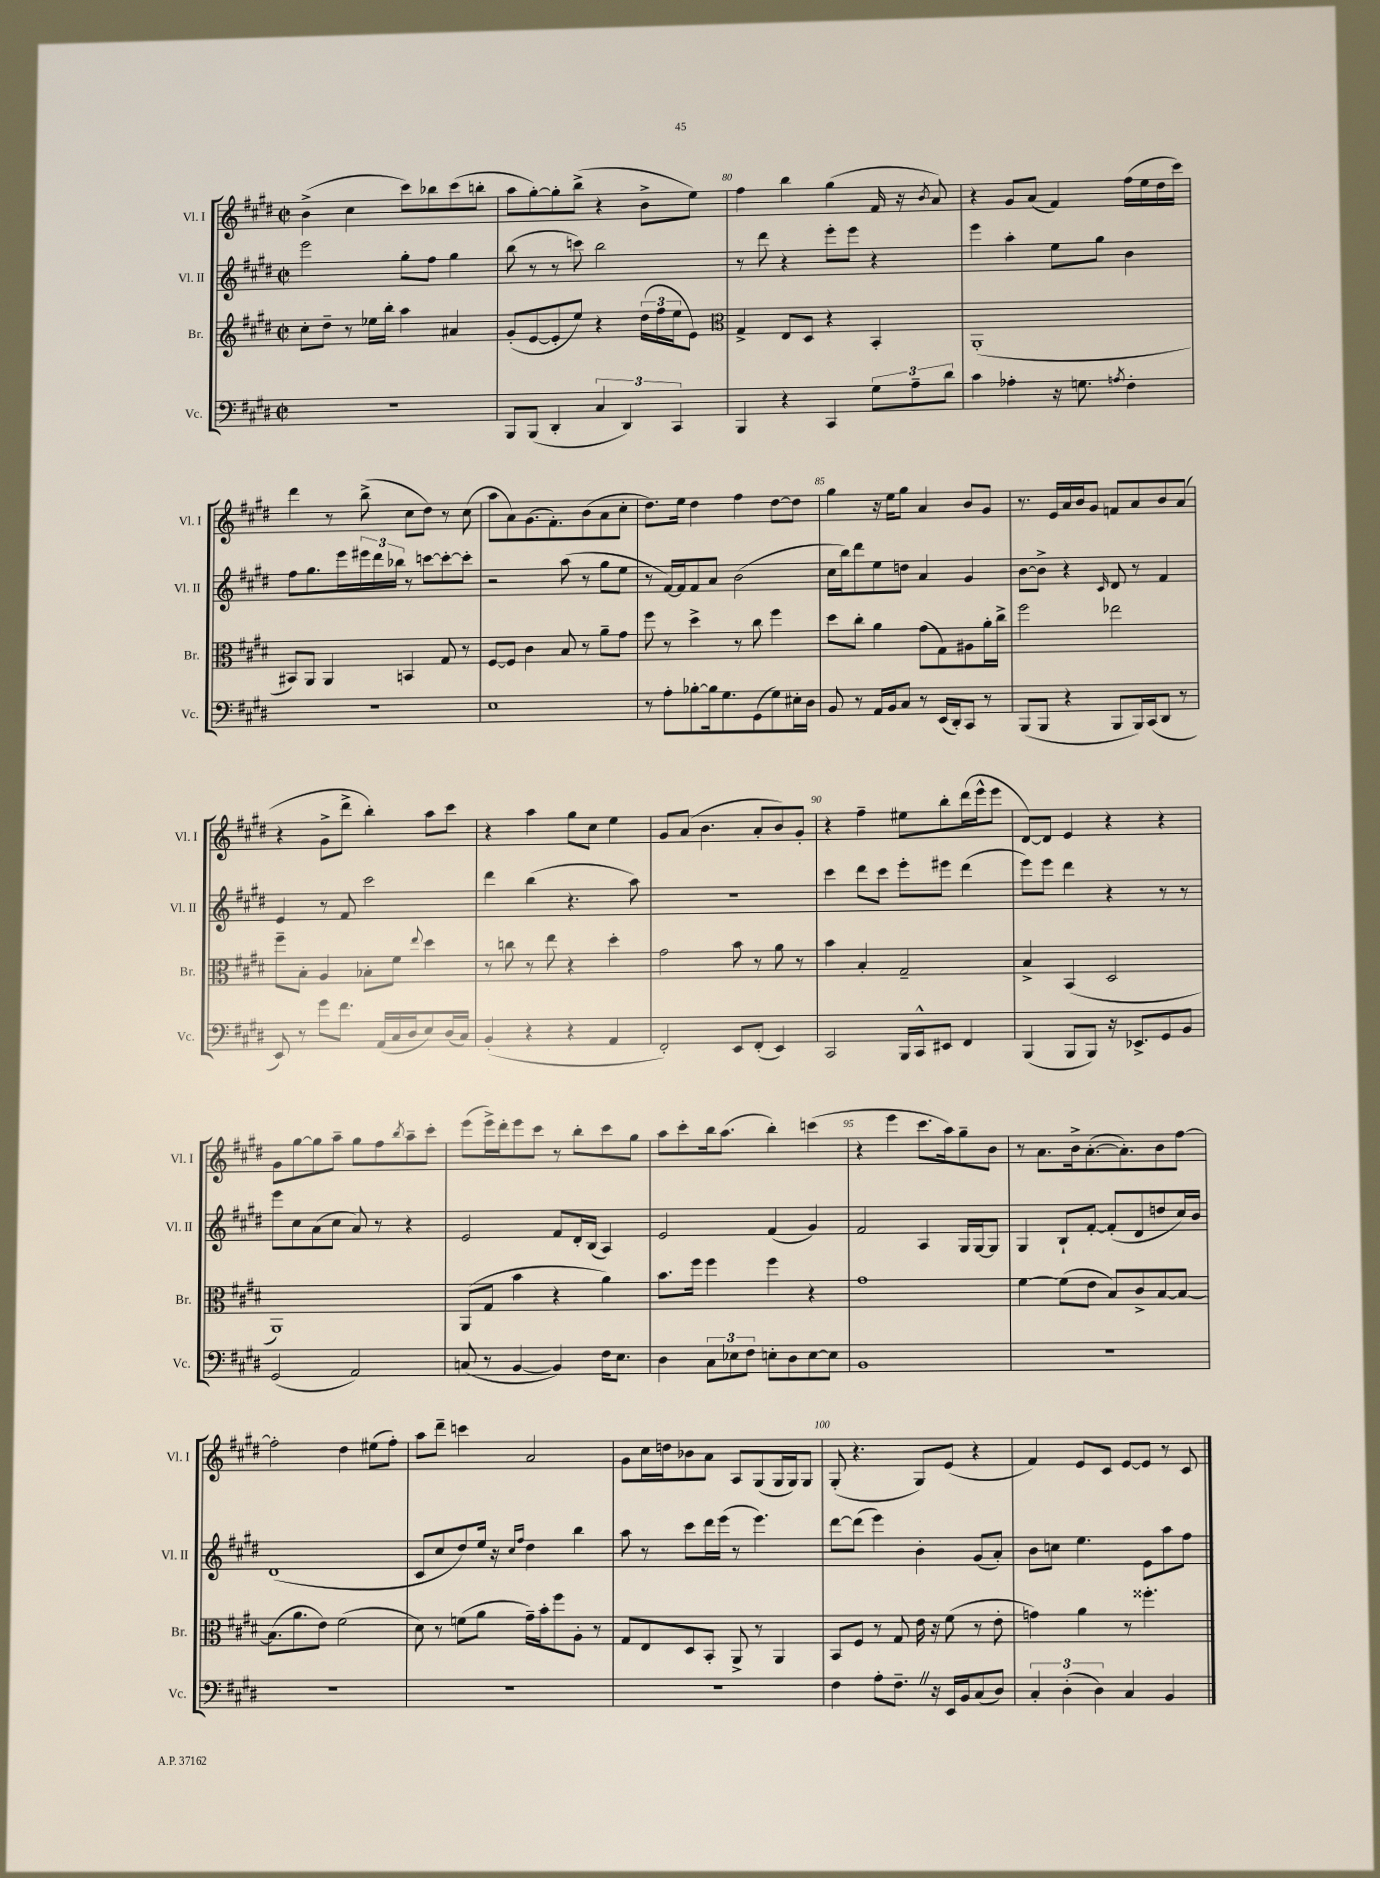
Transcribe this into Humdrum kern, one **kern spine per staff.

**kern	**kern	**kern	**kern
*part4	*part3	*part2	*part1
*staff4	*staff3	*staff2	*staff1
*I"Vc.	*I"Br.	*I"Vl. II	*I"Vl. I
*I'Vc.	*I'Br.	*I'Vl. II	*I'Vl. I
*clefF4	*clefG2	*clefG2	*clefG2
*k[f#c#g#d#]	*k[f#c#g#d#]	*k[f#c#g#d#]	*k[f#c#g#d#]
*M2/2	*M2/2	*M2/2	*M2/2
*met(c|)	*met(c|)	*met(c|)	*met(c|)
=78	=78	=78	=78
1r	8cc#'\L	2eee\	(4b^\
.	8dd#~\J	.	.
.	8r	.	4cc#\
.	16ee-X\LL	.	.
.	16bb'\JJ	.	.
.	4aa\	8gg#'\L	8ccc#\L)
.	.	8ff#\J	8bb-X\
.	4a#X/	4gg#\	(8ccc#\
.	.	.	8bbn'\J
=79	=79	=79	=79
8BBB/L	(8g#'/L	(8bb\	8aa\L
(8BBB/J	[8e/	8r	[8gg#'\)
4DD#'/	8e'/]	8r	8gg#'\]
.	8ee/J)	8cccn\)	(8bb^\J
6C#/	4r	2bb\	4r
6DD#/)	.	.	.
.	(24dd#\LL	.	8b^\L
.	24ff#\	.	.
6CC#/	24ee\J	.	.
.	8e\J)	.	8ee\J)
=80	=80	=80	=80
*	*clefC3	*	*
4BBB/	4G#^/	8r	4ff#\
.	.	8ddd#\	.
4r	8E/L	4r	4bb\
.	8D#/J	.	.
4CC#/	4r	8eee'\L	(4gg#\
.	.	8eee\J	.
12G#\L	4BB'/	4r	16f#/
.	.	.	16r
12A~\	.	.	.
.	.	.	8qb/
.	.	.	8a/)
12d#\J	.	.	.
=81	=81	=81	=81
4c#\	(1AA'	4eee\	4r
4A-X'\	.	4aa'\	8g#/L
.	.	.	(8a/J
16r	.	8ee\L	4f#/)
8.Gn\	.	.	.
.	.	8gg#\J	.
8qAn/	.	.	.
4F#'\	.	4b\	(16ff#\LL
.	.	.	16ee\
.	.	.	16dd#\
.	.	.	16ccc#\JJ)
!!LO:LB:g=z
=82	=82	=82	=82
1r	8BB#X/L)	8ff#\L	4ddd#\
.	8AA/J	8.gg#\	.
.	4AA/	.	8r
.	.	16eee\L	.
.	.	24eee#X\	(8bb^\
.	.	24ddd#\	.
.	.	24bb-X\JJ	.
.	4BBn/	8r	8cc#\L
.	.	[8cccn\L	8dd#\J)
.	8G#/	8ccc'\_	8r
.	8r	8ccc'\J]	(8cc#\
=83	=83	=83	=83
1E	[8F#/L	2r	8aa\L
.	8F#/J]	.	8a\)
.	4c#\	.	(8.g#\
.	.	.	8.f#'\)
.	8B/	(8aa\	.
.	8r	8r	(8b\
.	8a~\L	8gg#\L	8a\
.	8g#\J	8ee\J	8cc#'\J
=84	=84	=84	=84
8r	8ff#\	8r	8.dd#\L)
8A'\L	8r	[16f#/LL)	.
.	.	16f#/J]	16ee\Jk
[8B-X'\	4dd#^\	8f#/	4dd#\
16B-\k]	.	8a/J	.
8.G#\	.	.	.
.	8r	(2b\	4ff#\
(8GG#\	8cc#\	.	.
8G#\)	4ff#\	.	[8dd#\L
16E#X'\L	.	.	8dd#\J]
16D#\JJ	.	.	.
=85	=85	=85	=85
8BB/	8dd#\L	16cc#\LL	4gg#\
.	.	16bb\J)	.
8r	8cc#'\J	8ddd#\	.
16AA/LL	4a\	8ee\	16r
16BB/J	.	.	16ee\KL
8C#/J	.	8ddn\J	8gg#\J
8r	(8g#\L	4a/	4a/
(16EE/LL	8G#\)	.	.
16DD#'/J)	.	.	.
8CC#/J	8A#X\	4g#/	8b/L
8r	16a'\L	.	8g#/J
.	16cc#^\JJ	.	.
=86	=86	=86	=86
(8BBB/L	2ff#\	[8b\L	8.r
8BBB/J	.	8b^\J]	.
.	.	.	16e/LL
4r	.	4r	16a/
.	.	.	16b/J
.	.	.	8g#/J
.	.	16qqc#/	.
8BBB/L	2ee-X\	8d#/	8fn/L
16BBB/L)	.	8r	8a/
(16CC#/J	.	.	.
8DD#/J	.	4f#/	8b/
8r	.	.	(8a/J
!!LO:LB:g=z
=87	=87	=87	=87
8EE/)	8ff#~\L	4e/	4r
8r	8B'\J	.	.
8g#\L	4A/	8r	8g#^\L
8.f#\J	.	8f#/	8ddd#^\J
.	8B-X'\L	2ccc#\	4bb'\)
(16AA/LL	.	.	.
16C#/	8f#\J	.	.
16D#/J	.	.	.
.	8qqee/	.	.
8E/)	4dd#\	.	8aa\L
(16D#/L	.	.	8ccc#\J
16C#/JJ)	.	.	.
=88	=88	=88	=88
(4BB'/	8r	4ddd#\	4r
.	8ccn\	.	.
4r	8r	(4bb\	4aa\
.	8ee\	.	.
4r	4r	4.r	8gg#\L
.	.	.	8cc#\J
4AA/	4dd#'\	.	4ee\
.	.	8aa\)	.
=89	=89	=89	=89
2FF#'/)	2g#\	1r	8g#/L
.	.	.	(8a/J
.	.	.	4.b\
8EE/L	8b\	.	.
(8FF#'/J	8r	.	8a'/L
4EE/)	8a\	.	8b/)
.	8r	.	8g#'/J
=90	=90	=90	=90
2CC#/	4b\	4ccc#\	4r
.	4B'/	8ddd#\L	4ff#~\
.	.	8ccc#\J	.
16BBB/LL	2G#~/	8eee'\L	8ee#X\L
16CC#^^/J	.	.	.
8EE#X/J	.	8eee#X\J	8bb'\
4FF#/	.	(4ddd#\	(16ddd#\L
.	.	.	16eee^^\J
.	.	.	8eee\J
=91	=91	=91	=91
(4BBB/	4B^/	8eee\L)	[8d#/L)
.	.	8eee\J	8d#/J]
8BBB/L	(4BB/	4ddd#\	4e/
8BBB/J)	.	.	.
16r	2D#/	4r	4r
8.EE-X^/L	.	.	.
8GG#/	.	8r	4r
8BB/J	.	8r	.
!!LO:LB:g=z
=92	=92	=92	=92
(2GG#/	1AA)	8eee\L	8g#\L
.	.	8cc#\	[8gg#\
.	.	(8a\	8gg#\]
.	.	8cc#\J	8aa~\J
2AA/)	.	8a/)	8gg#\L
.	.	8r	8ff#\
.	.	.	8qbb/
.	.	4r	8aa~\
.	.	.	8ccc#'\J
=93	=93	=93	=93
(8Cn/	(8AA/L	2e/	(8eee\L
8r	8G#/J	.	16eee^\L)
.	.	.	16ddd#'\J
[4BB/	4b\	.	8eee\
.	.	.	8ccc#\J
4BB/])	4r	8f#/L	8r
.	.	16d#'/L	8bb'\L
.	.	(16B/JJ	.
16F#\KL	4a\)	4A/)	8ccc#\
8.E\J	.	.	.
.	.	.	8gg#\J
=94	=94	=94	=94
4D#\	8.b\L	2e/	8aa\L
.	.	.	8ccc#'\
.	16ff#\Jk	.	.
12C#\L	4ff#\	.	16bb\k
.	.	.	(8.aa\J
12E-X\	.	.	.
12F#\J	.	.	.
8En'\L	4ff#\	(4f#/	4bb'\)
8D#\	.	.	.
[8E\	4r	4g#/)	(4cccn\
8E\J]	.	.	.
=95	=95	=95	=95
1BB	1g#	2f#/	4r
.	.	.	4eee\
.	.	4A/	8.ccc#\L
.	.	.	16aa\k)
.	.	16G#/LL	8gg#~\
.	.	[16G#/J	.
.	.	8G#/J]	8b\J
=96	=96	=96	=96
1r	[4f#\	4G#/	8r
.	.	.	8.a\L
.	(8f#\L]	8B`/L	.
.	.	.	16b^\k
.	8e\J	[8f#'/J	([8.a'\
.	8B/L)	(8f#'/L]	.
.	.	.	8.a'\])
.	8c#^/	8d#/	.
.	[8B/	8ddn/	8b\
.	8B/J_	16cc#/L)	[8ff#\J
.	.	16b/JJ	.
!!LO:LB:g=z
=97	=97	=97	=97
1r	(8.B\L]	(1d#	2ff#'\]
.	8.a\	.	.
.	8e\J)	.	.
.	(2f#\	.	4dd#\
.	.	.	(8ee#X\L
.	.	.	8ff#'\J)
=98	=98	=98	=98
1r	8d#\)	8c#/L	8aa\L
.	8r	8cc#/	8ddd#~\J
.	(8fn\L	8dd#/)	4cccn\
.	8a\J	16ee/Jk	.
.	.	16r	.
.	.	16qqcc#/LL	.
.	.	16qqff#/JJ	.
.	16g#~\LL)	4dd#\	2a/
.	16b'\J	.	.
.	8ff#\	.	.
.	8A'\J	4bb\	.
.	8r	.	.
=99	=99	=99	=99
1r	8G#/L	8aa\	8g#\L
.	8E/	8r	16cc#\L
.	.	.	16ddn\J
.	8D#/	8ccc#\L	8b-X\
.	8BB'/J	16ddd#\L	8a\J
.	.	(16eee\JJ	.
.	8AA^/	8r	8A/L
.	8r	4.eee\)	(8G#/
.	4AA/	.	16G#/L
.	.	.	16G#/J)
.	.	.	8G#/J
=100	=100	=100	=100
4F#\	8BB/L	[8ddd#\L	(8G#'/
.	8F#/J	(8ddd#\J]	4.r
8A'\L	8r	4eee\)	.
8.F#~Z\J	8G#/	.	.
.	16e\	4b'\	8G#/L)
16r	16r	.	.
16EE/LL	(8f#\	.	(8e/J
16BB/J	.	.	.
(8C#/	8r	(8g#/L	4r
8D#/J)	8e'\	8a'/J)	.
=101	=101	=101	=101
6C#'/	4gn\)	8b\L	4f#/)
.	.	8ccn\J	.
(6D#'\	.	.	.
.	4a\	4.ee\	8e/L
6D#\)	.	.	.
.	.	.	8c#/J
4C#/	8r	.	[8e/L
.	4.ff##X'\	8e\L	8e/J]
4BB/	.	8aa\	8r
.	.	8ff#\J	8c#/
==	==	==	==
*-	*-	*-	*-
